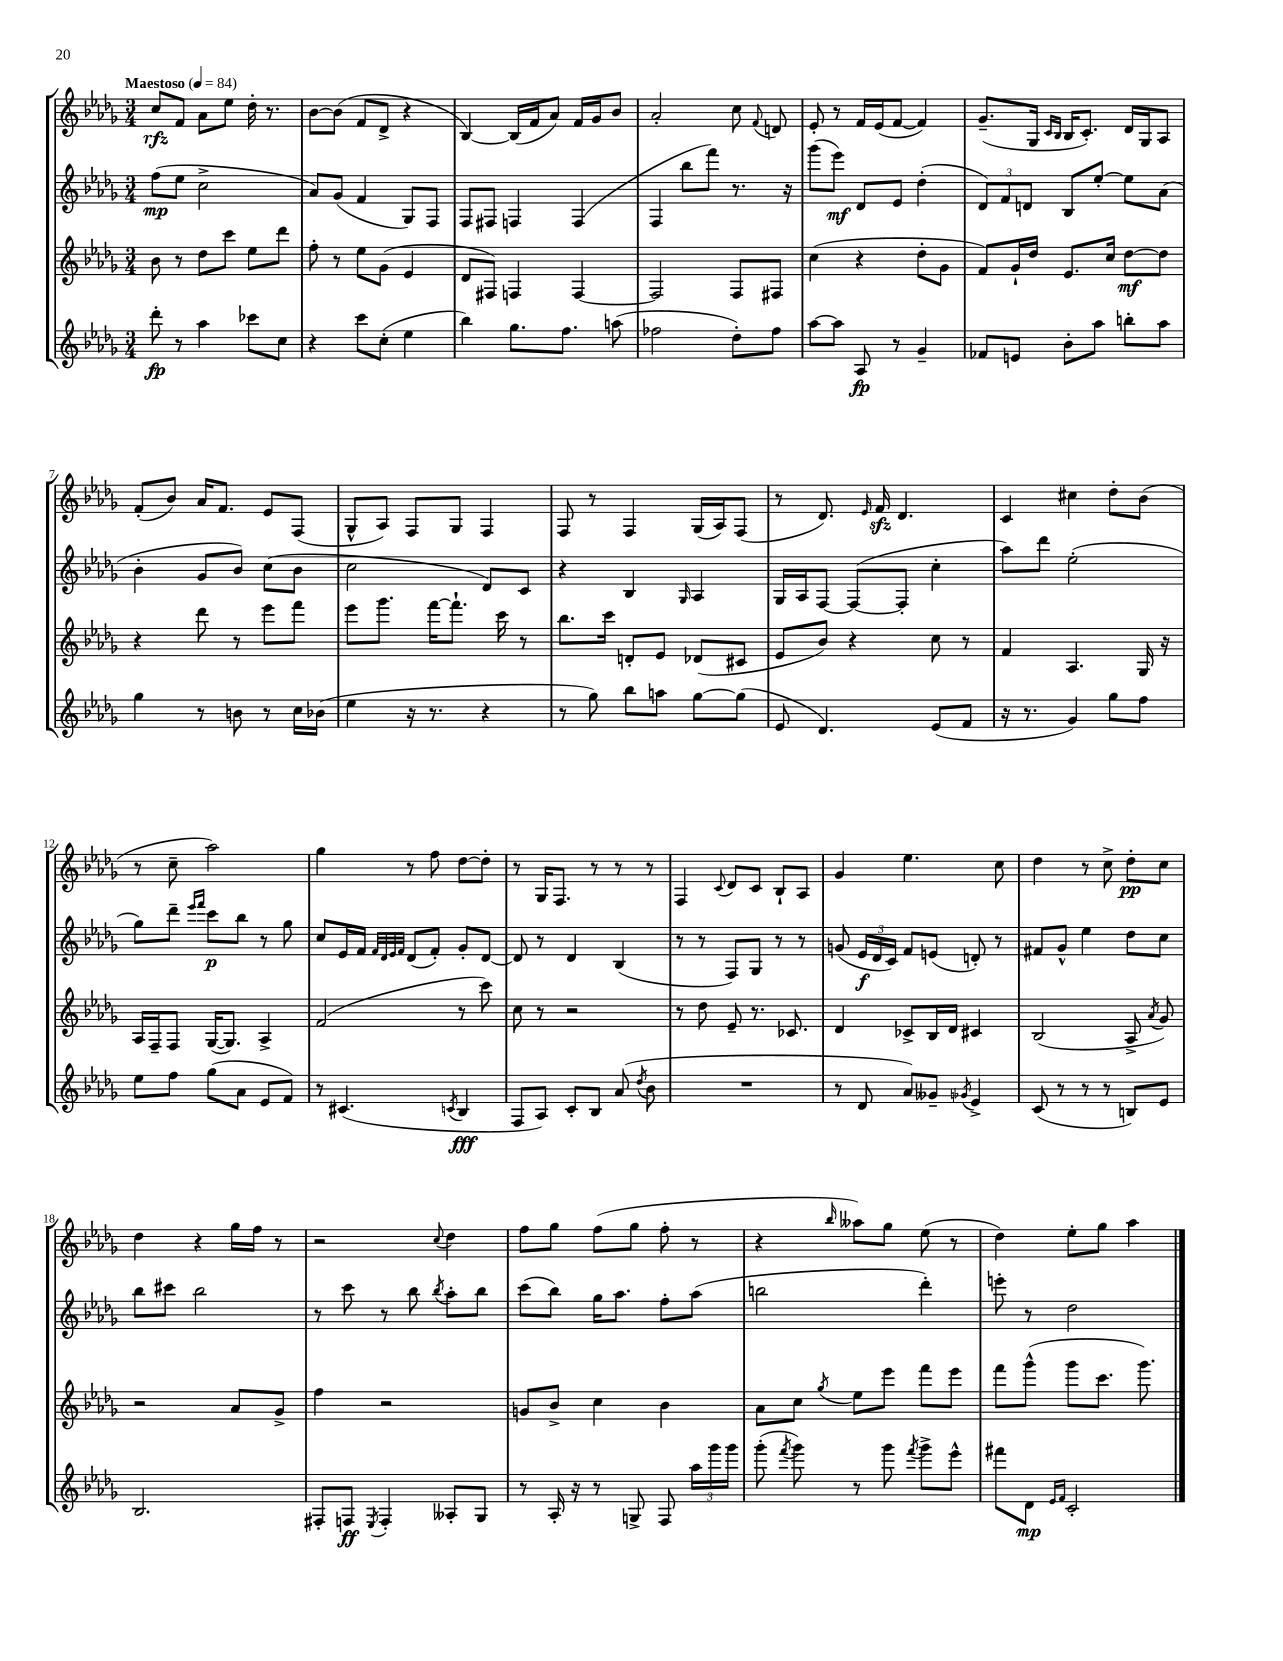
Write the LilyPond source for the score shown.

<<
\new StaffGroup <<
\new Staff = "s0" {
    \clef treble \key des \major \numericTimeSignature \time 3/4 \tempo "Maestoso" 4 = 84
    \autoBeamOff c''8[\rfz f'8] aes'8[ ees''8] des''16-. r8. |
    bes'8[~ bes'8]( f'8[ des'8]-> r4 |
    bes4~) bes16[( f'16 aes'8]) f'16[ ges'16 bes'8] |
    aes'2-. c''8 \appoggiatura { f'8 } d'8 |
    ees'8-. r8 f'16[ ees'16( f'8]~ f'4) |
    ges'8.[--( ges16] \grace { c'16[ bes16] } bes16[ c'8.]-.) des'16[ ges16 aes8] |
    f'8[-.( bes'8]) aes'16[ f'8.] ees'8[ f8]( |
    ges8[-^ aes8]) f8[ ges8] f4 |
    f8 r8 f4 ges16[( aes16) f8]( |
    r8 des'8.) \grace { ees'16 } f'16\sfz des'4. |
    c'4 cis''4 des''8[-. bes'8]( |
    r8 c''8-- aes''2) |
    ges''4 r8 f''8 des''8[~ des''8]-. |
    r8 ges16[ f8.] r8 r8 r8 |
    f4 \appoggiatura { c'8 } des'8[ c'8] bes8[-! aes8] |
    ges'4 ees''4. c''8 |
    des''4 r8 c''8-> des''8[-.\pp c''8] |
    des''4 r4 ges''16[ f''16] r8 |
    r2 \appoggiatura { c''8 } des''4 |
    f''8[ ges''8] f''8[( ges''8] f''8-. r8 |
    r4 \grace { bes''16 } aeses''8[) ges''8] ees''8( r8 |
    des''4) ees''8[-. ges''8] aes''4 \bar "|." |
}
\new Staff = "s1" {
    \clef treble \key des \major \numericTimeSignature \time 3/4
    \autoBeamOff f''8[\mp( ees''8] c''2-> |
    aes'8[) ges'8]( f'4 ges8[) f8] |
    f8[ fis8] f4 f4( |
    f4 bes''8[ f'''8]) r8. r16 |
    ges'''8[( ees'''8]\mf) des'8[ ees'8] des''4-.( |
    \tuplet 3/2 { des'8[) f'8 d'8] } bes8[ ees''8]~-. ees''8[ aes'8]( |
    bes'4-. ges'8[ bes'8]) c''8[( bes'8] |
    c''2 des'8[) c'8] |
    r4 bes4 \grace { ges16 } aes4 |
    ges16[ aes16 f8]~ f8[~( f8]-. c''4-. |
    aes''8[) des'''8] ees''2-.( |
    ges''8[) des'''8]-- \grace { ees'''16[ f'''16] } c'''8[\p bes''8] r8 ges''8 |
    c''8[ ees'16 f'16] \grace { f'32[ des'32 ees'32 f'32] } des'8[( f'8]-.) ges'8[-. des'8]~ |
    des'8 r8 des'4 bes4( |
    r8 r8 f8[) ges8] r8 r8 |
    g'8( \tuplet 3/2 { ees'16[\f des'16 c'16]) } f'8[ e'8]( d'8-.) r8 |
    fis'8[ ges'8]-^ ees''4 des''8[ c''8] |
    bes''8[ cis'''8] bes''2 |
    r8 c'''8 r8 bes''8 \acciaccatura { bes''8 } aes''8[-. bes''8] |
    c'''8[( bes''8]) ges''16[ aes''8.] f''8[-. aes''8]( |
    b''2 des'''4-.) |
    e'''8-. r8 des''2 \bar "|." |
}
\new Staff = "s2" {
    \clef treble \key des \major \numericTimeSignature \time 3/4
    \autoBeamOff bes'8 r8 des''8[ c'''8] ees''8[ des'''8] |
    f''8-. r8 ees''8[ ges'8]( ees'4 |
    des'8[ fis8]) f4 f4~ |
    f2 f8[ fis8] |
    c''4( r4 des''8[-. ges'8] |
    f'8[) ges'16-! des''16] ees'8.[ c''16] des''8[~\mf des''8] |
    r4 des'''8 r8 ees'''8[ f'''8] |
    ees'''8[ ges'''8.] f'''16[~ f'''8.]-! c'''16 r8 |
    bes''8.[ c'''16] d'8[-. ees'8] des'8[( cis'8] |
    ees'8[ bes'8]) r4 c''8 r8 |
    f'4 aes4. ges16 r16 |
    aes16[ f16-- f8] ges16[~( ges8.]) aes4-> |
    f'2( r8 c'''8) |
    c''8 r8 r2 |
    r8 des''8 ees'8-- r8. ces'8. |
    des'4 ces'8[-> bes16 des'16] cis'4 |
    bes2( aes8-> \acciaccatura { aes'8 } ges'8) |
    r2 aes'8[ ges'8]-> |
    f''4 r2 |
    g'8[ bes'8]-> c''4 bes'4 |
    aes'8[ c''8] \acciaccatura { ges''8 } ees''8[ ees'''8] f'''8[ ees'''8] |
    f'''8[ ges'''8]-^( ges'''8[ c'''8.] ges'''8.) \bar "|." |
}
\new Staff = "s3" {
    \clef treble \key des \major \numericTimeSignature \time 3/4
    \autoBeamOff des'''8-.\fp r8 aes''4 ces'''8[ c''8] |
    r4 c'''8[ c''8]-.( ees''4 |
    bes''4) ges''8.[ f''8.] a''8( |
    fes''2 des''8[-.) fes''8] |
    aes''8[~ aes''8] aes8\fp r8 ges'4-- |
    fes'8[ e'8] bes'8[-. aes''8] b''8[-. aes''8] |
    ges''4 r8 b'8 r8 c''16[ bes'16]( |
    ees''4 r16 r8. r4 |
    r8 ges''8) bes''8[ a''8] ges''8[~ ges''8]( |
    ees'8 des'4.) ees'8[( f'8] |
    r16 r8. ges'4) ges''8[ f''8] |
    ees''8[ f''8] ges''8[( aes'8] ees'8[ f'8]) |
    r8 cis'4.( \acciaccatura { c'8 } bes4\fff |
    f8[ aes8]) c'8[-. bes8] aes'8( \acciaccatura { des''8 } bes'8 |
    R2. |
    r8 des'8 aes'8[) geses'8]-- \acciaccatura { ges'8 } ees'4-> |
    c'8( r8 r8 r8 b8[) ees'8] |
    bes2. |
    fis8[-. f8]\ff \acciaccatura { ees8 } f4-. aeses8[-. ges8] |
    r8 aes16-. r16 r8 g8-> f8 \tuplet 3/2 { aes''16[ ges'''16 ges'''16] } |
    ges'''8-.( \acciaccatura { f'''8 } ges'''8) r8 ges'''8 \acciaccatura { f'''8 } ges'''8[-> ees'''8]-^ |
    fis'''8[ des'8]\mp \grace { ees'16[ f'16] } c'2-. \bar "|." |
}
>>
>>
